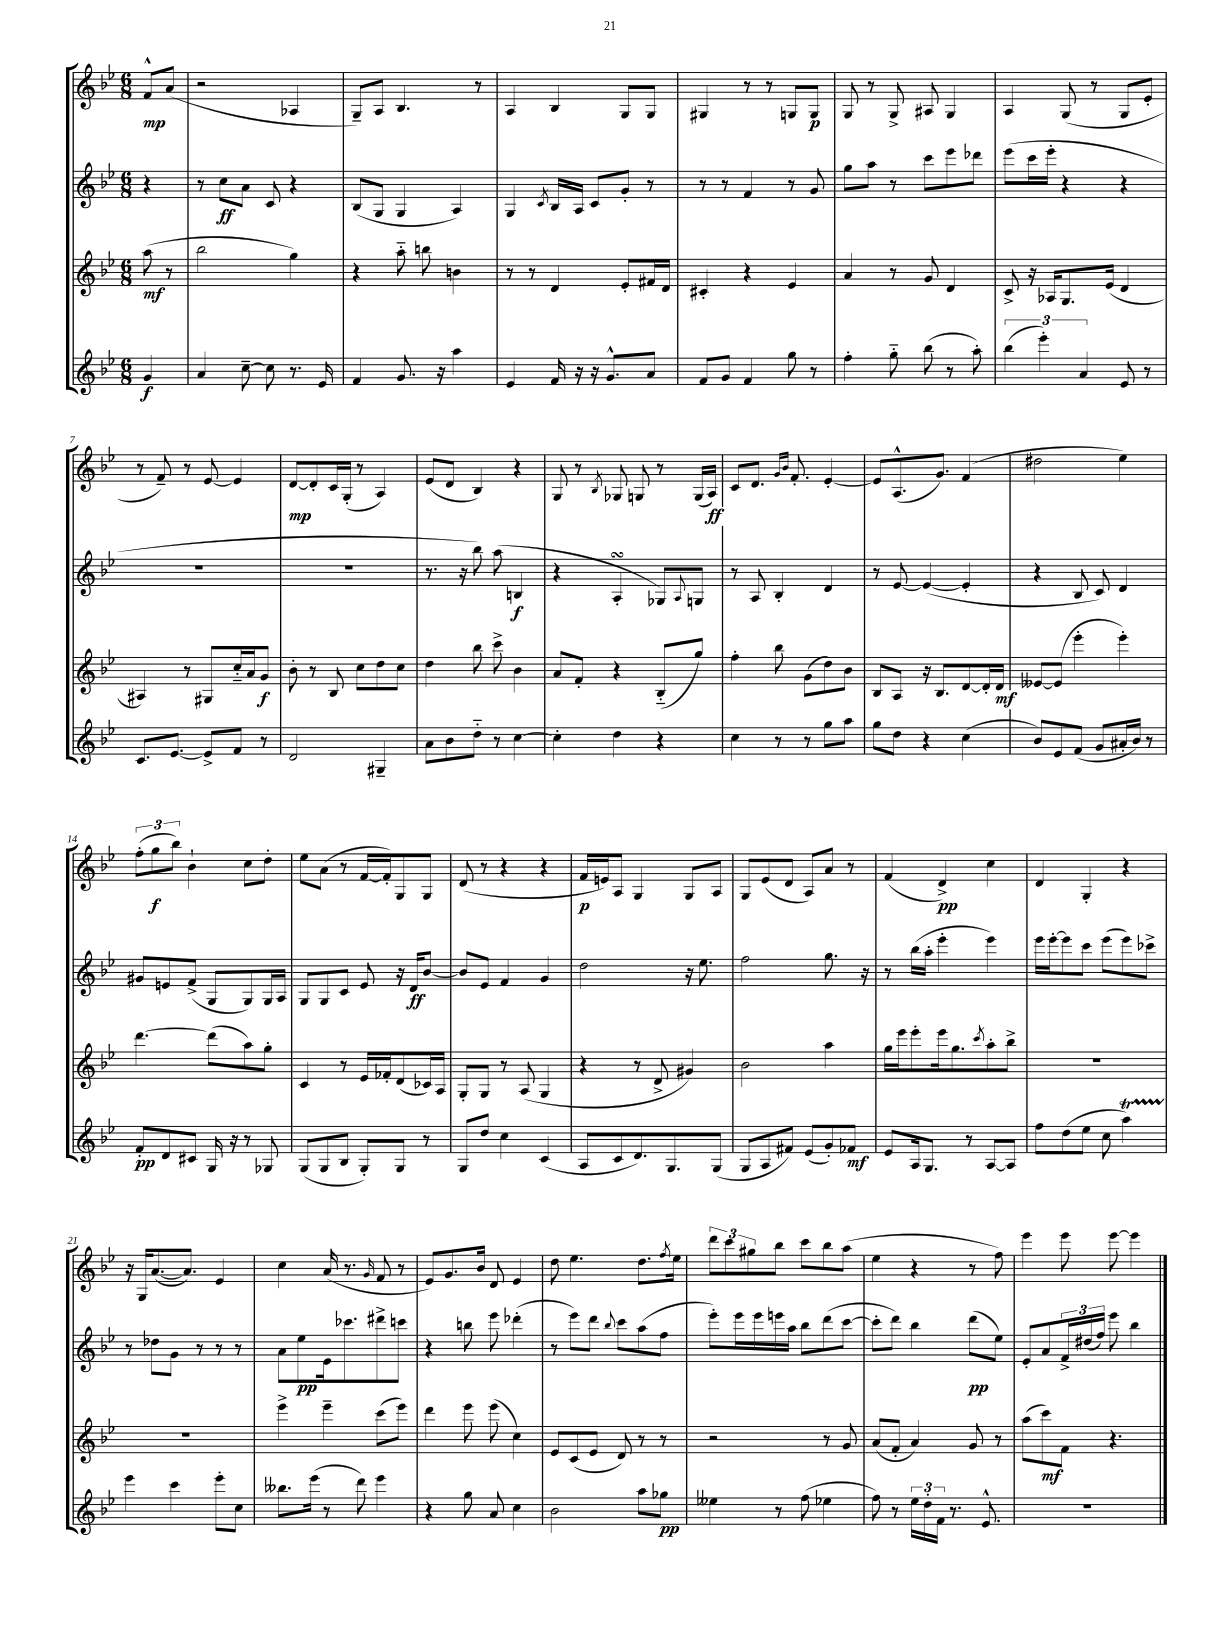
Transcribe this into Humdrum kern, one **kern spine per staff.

**kern	**kern	**kern	**kern
*staff4	*staff3	*staff2	*staff1
*clefG2	*clefG2	*clefG2	*clefG2
*k[b-e-]	*k[b-e-]	*k[b-e-]	*k[b-e-]
*M6/8	*M6/8	*M6/8	*M6/8
4g	(8aa	4r	8f^^
.	8r	.	(8a
=	=	=	=
4a	2bb-	8r	2r
.	.	8cc	.
[8cc~	.	8a	.
8cc]	.	8c	.
8.r	4gg)	4r	4A-
16e-	.	.	.
=	=	=	=
4f	4r	(8B-	8G~)
.	.	8G	8A
8.g	8aa'~	4G	4.B-
.	8bb	.	.
16r	.	.	.
4aa	4b	4A)	.
.	.	.	8r
=	=	=	=
4e-	8r	4G	4A
.	8r	.	.
.	.	8qc	.
16f	4d	16B-	4B-
16r	.	16A	.
16r	.	8c	.
8.g^^	.	.	.
.	8e-'	8g'	8G
8a	16f#	8r	8G
.	16d	.	.
=	=	=	=
8f	4c#'	8r	4G#
8g	.	8r	.
4f	4r	4f	8r
.	.	.	8r
8gg	4e-	8r	8G
8r	.	8g	8G
=	=	=	=
4ff'	4a	8gg	8G
.	.	8aa	8r
8gg'~	8r	8r	8G^
(8bb-	8g	8ccc	8A#
8r	4d	8eee-	4G
8aa')	.	8ddd-	.
=	=	=	=
(6bb-	8c^	(8eee-	4A
.	16r	16ccc	.
6eee-')	.	.	.
.	16A-	16eee-'	.
.	8.G	4r	(8G
6a	.	.	.
.	.	.	8r
.	(16e-	.	.
8e-	4d	4r	8G
8r	.	.	8e-'
=	=	=	=
8.c	4A#)	2.r	8r
.	.	.	8f~)
[8.e-	.	.	.
.	8r	.	8r
8e-^]	8G#	.	[8e-
8f	16cc'~	.	4e-]
.	16a	.	.
8r	8g	.	.
=	=	=	=
2d	8b-'	2.r	[8d
.	8r	.	8d']
.	8B-	.	16c
.	.	.	(16G'
.	8cc	.	8r
4G#~	8dd	.	4A)
.	8cc	.	.
=	=	=	=
8a	4dd	8.r	(8e-
8b-	.	.	8d
.	.	16r	.
8dd'~	8bb-	8bb-)	4B-)
8r	8ccc^	(8aa	.
[4cc	4b-	4B	4r
=	=	=	=
4cc']	8a	4r	8G
.	8f'	.	8r
.	.	.	8qB-
4dd	4r	4A'	8G-
.	.	.	8G
4r	(8B-'~	8G-)	8r
.	.	8qqA	.
.	8gg)	8G	(16G
.	.	.	16A)
=	=	=	=
4cc	4ff'	8r	8c
.	.	8A	8.d
8r	8bb-	4B-'	.
.	.	.	16qqg
.	.	.	16qqb-
.	.	.	8.f'
8r	(8g	.	.
8gg	8dd)	4d	[4e-'
8aa	8b-	.	.
=	=	=	=
8gg	8B-	8r	8e-]
8dd	8A	[8e-	(8.A^^
4r	16r	(4e-_	.
.	8.B-	.	8.g)
(4cc	[8d	4e-']	(4f
.	16d']	.	.
.	16d	.	.
=	=	=	=
8b-)	[8e--	4r	2dd#
8e-	(8e--]	.	.
(8f	4eee-'	8B-	.
8g	.	8c)	.
16a#'	4eee-')	4d	4ee-)
16b-)	.	.	.
8r	.	.	.
=	=	=	=
8f'	[4.ddd	8g#	(12ff'
.	.	.	12gg
8d	.	8e	.
.	.	.	12bb-)
8c#	.	(8f^	4b-`
16G	(8ddd]	8G	.
16r	.	.	.
8r	8aa)	8G)	8cc
8G-	8gg'	16G	8dd'
.	.	16A	.
=	=	=	=
(8G	4c	8G	8ee-
8G	.	8G	(8a
8B-	8r	8c	8r
8G')	16e-	8e-	[16f
.	16f-'	.	16f'])
8G	(8d	16r	8G
.	.	16d	.
8r	16c-)	[8b-	8G
.	16A	.	.
=	=	=	=
8G	8G'	8b-]	(8d
8dd	8G	8e-	8r
4cc	8r	4f	4r
.	(8A	.	.
(4c	4G	4g	4r
=	=	=	=
8A	4r	2dd	16f
.	.	.	16e)
8c	.	.	8A
8.d)	8r	.	4G
.	8d^	.	.
8.G	.	.	.
.	4g#)	16r	8G
.	.	8.ee-	.
(8G	.	.	8A
=	=	=	=
8G	2b-	2ff	8G
8A	.	.	(8e-
8f#)	.	.	8d
(8e-	.	.	8A)
8g')	4aa	8.gg	8a
8f-	.	.	8r
.	.	16r	.
=	=	=	=
8e-	16gg	8r	(4f
.	16eee-	.	.
16A	8eee-'	(16bb-	.
8.G	.	16aa'	.
.	16eee-	4eee-'	4d^)
.	8.gg	.	.
8r	.	.	.
.	8qccc	.	.
[8A	8aa'	4eee-)	4cc
8A]	8bb-^	.	.
=	=	=	=
8ff	2.r	16eee-	4d
.	.	[16eee-'	.
(8dd	.	8eee-]	.
8ee-	.	8ccc	4G'
8cc	.	(8eee-	.
4aa)	.	8eee-)	4r
.	.	8ccc-^	.
=	=	=	=
4eee-	2.r	8r	16r
.	.	.	16G
.	.	8dd-	([8.a
4ccc	.	8g	.
.	.	.	8.a])
.	.	8r	.
8eee-'	.	8r	4e-
8cc	.	8r	.
=	=	=	=
8.bb--	4eee-^	8a	4cc
.	.	8ee-	.
(16eee-	.	.	.
8r	4eee-~	16e-	(16a
.	.	8.ccc-	8.r
8ddd)	.	.	.
.	.	.	16qqg
4eee-	(8ccc	8ddd#^	8f
.	8eee-)	8ccc	8r
=	=	=	=
4r	4ddd	4r	8e-)
.	.	.	8.g
8gg	8eee-	8bb	.
.	.	.	16b-
8a	(8eee-	8eee-	8d
4cc	4cc)	(4ddd-'	4e-
=	=	=	=
2b-	8e-	8r	8dd
.	(8c	8eee-)	4.ee-
.	8e-	8ddd	.
.	.	8qqbb-	.
.	8d)	8ccc	.
8aa	8r	(8aa	8.dd
8gg-	8r	8ff	.
.	.	.	8qff
.	.	.	16ee-
=	=	=	=
4ee--	2r	8eee-')	12ddd
.	.	.	12ccc
.	.	16eee-	.
.	.	.	12gg#
.	.	16eee-	.
8r	.	16eee	8bb-
.	.	16aa	.
(8ff	.	8bb-	8ccc
4ee-	8r	(8ddd	8bb-
.	8g	[8ccc	(8aa
=	=	=	=
8ff)	(8a	8ccc']	4ee-
8r	8f'	8ddd)	.
24ee-	4a)	4bb-	4r
24dd'	.	.	.
24f	.	.	.
8.r	.	.	.
.	8g	(8ddd	8r
8.e-^^	.	.	.
.	8r	8ee-)	8ff)
=	=	=	=
2.r	(8aa	8e-'	4eee-
.	8ccc)	8a	.
.	8f	24f^	8eee-
.	.	(24dd#	.
.	.	24ff)	.
.	4.r	8eee-	[8eee-
.	.	4bb-	4eee-]
==	==	==	==
*-	*-	*-	*-
